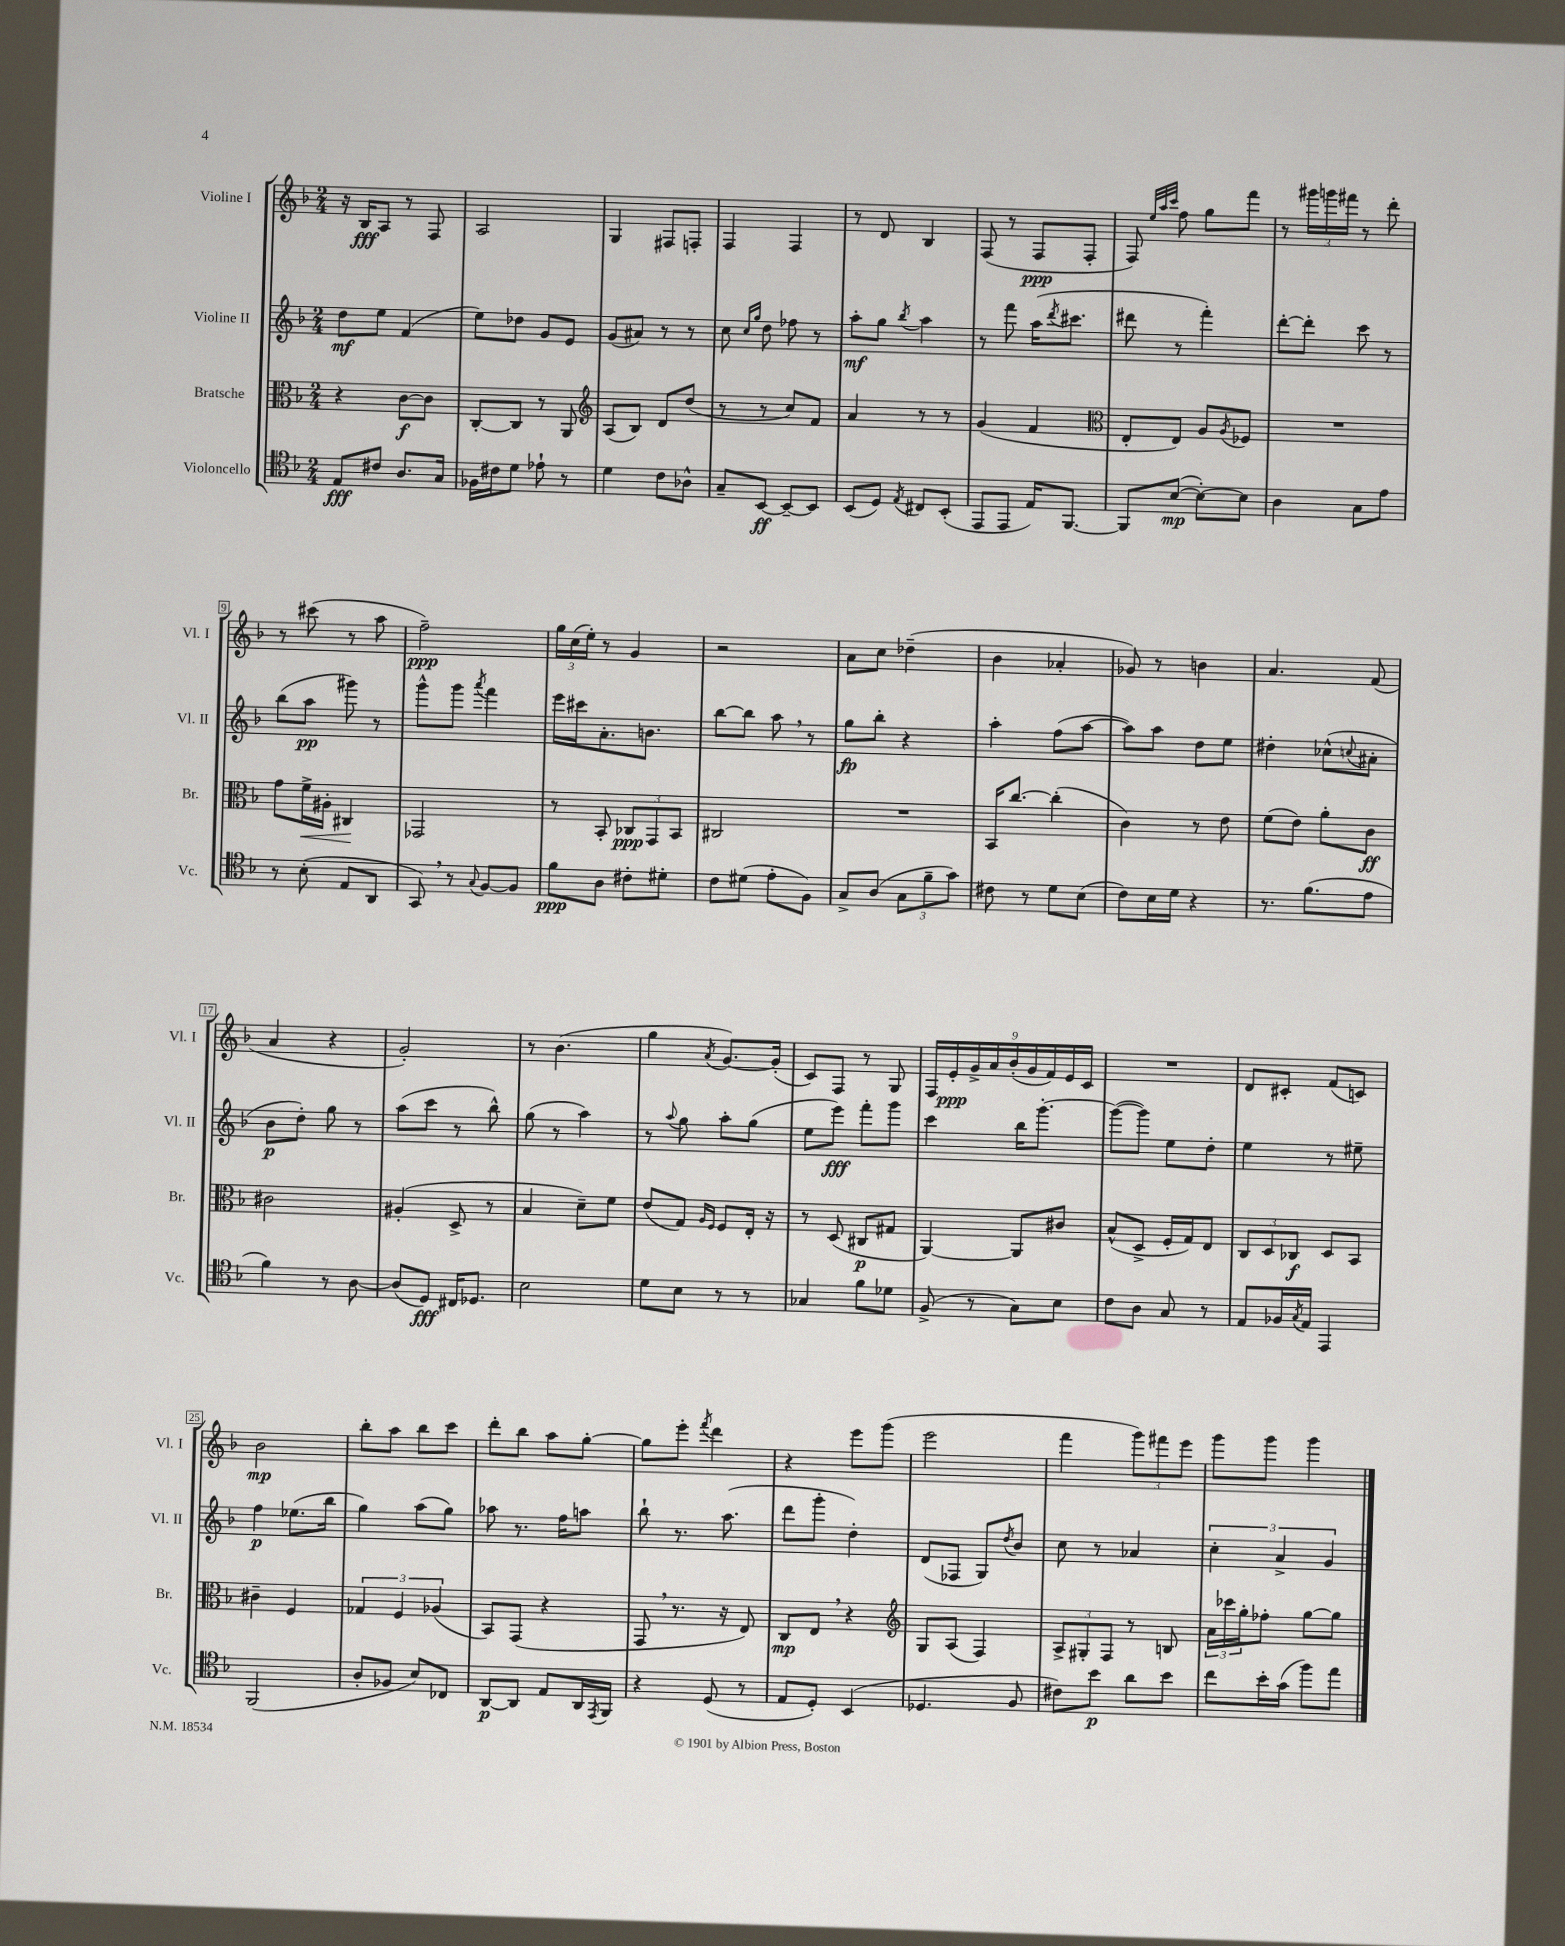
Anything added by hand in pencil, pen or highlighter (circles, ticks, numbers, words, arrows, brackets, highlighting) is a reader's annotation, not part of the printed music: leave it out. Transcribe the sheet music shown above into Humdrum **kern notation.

**kern	**kern	**kern	**kern
*staff4	*staff3	*staff2	*staff1
*clefC4	*clefC3	*clefG2	*clefG2
*k[b-]	*k[b-]	*k[b-]	*k[b-]
*M2/4	*M2/4	*M2/4	*M2/4
8E	4r	8dd	16r
.	.	.	16B-
8c#	.	8ee	8A
8.A	[8c	(4f	8r
.	8c]	.	8F
16G	.	.	.
=	=	=	=
16F-	[8C'	8ee)	2A
16c#	.	.	.
8d	8C]	8dd-	.
8e-`	8r	8g	.
8r	8AA	8e	.
=	=	=	=
*	*clefG2	*	*
4d	(8A	(8g	4G
.	8B-)	8a#)	.
8c	8d	8r	8F#
8A-^^	(8dd	8r	8F'
=	=	=	=
8G~	8r	8cc	4F
.	.	16qqcc	.
.	.	16qqgg	.
[8BB-	8r	8dd	.
8BB-~_	8cc)	8ff-	4F
8BB-]	8f	8r	.
=	=	=	=
(8BB-	4a	8aa'	8r
8D)	.	8gg	8d
8qE	.	8qbb-	.
8C#	8r	4aa	4B-
(8BB-'	8r	.	.
=	=	=	=
8EE	(4g	8r	(8F
8EE	.	8fff	8r
16E)	4f	(16aa	8F
.	.	8qddd	.
[8.FF	.	8.ccc#	.
.	.	.	8F'
=	=	=	=
*	*clefC3	*	*
8FF]	8E'	8ddd#	8F)
.	.	.	32qqee
.	.	.	32qqaa
.	.	.	32qqccc
([8B-	8E)	8r	8ff
8B-'_)	8A	4fff')	8gg
.	8qA	.	.
8B-]	8F-	.	8fff
=	=	=	=
4A	2r	[8ddd'	8r
.	.	8ddd']	24ggg#
.	.	.	24ggg
.	.	.	24fff#
8G	.	8ccc	8r
8e	.	8r	8ddd'
=	=	=	=
8r	8g	(8bb-	8r
(8B-'	16f^	8aa	(8ccc#
.	16A#'	.	.
8E	4C#	8ggg#)	8r
8AA	.	8r	8aa
=	=	=	=
8GG)	2GG-	8ggg^^	2ff~)
8r	.	8ggg	.
8qqG	.	8qaaa	.
[8F	.	4fff	.
8F]	.	.	.
=	=	=	=
8f	8r	16eee	24gg
.	.	.	(24cc
.	.	16ccc#	.
.	.	.	24ee')
8A	8BB-'	8.a'	8r
8c#'	12C-	.	4g
.	.	8.b	.
.	12GG	.	.
8d#'	.	.	.
.	12BB-	.	.
=	=	=	=
8c	2C#	[8bb-	2r
(8d#	.	8bb-]	.
8e'	.	8aa	.
8F)	.	8r	.
=	=	=	=
8G^	2r	8gg	8a
(8A	.	8bb-'	8cc
12G	.	4r	(4dd-~
12f~	.	.	.
12g)	.	.	.
=	=	=	=
8c#	16BB-	4aa'	4b-
.	[8.cc	.	.
8r	.	.	.
8d	(4cc']	(8ff	4a-'
(8B-	.	[8aa	.
=	=	=	=
8c)	4c)	8aa])	8g-)
16B-	.	8aa	8r
16d	.	.	.
4r	8r	8dd	4b
.	8e	8ee	.
=	=	=	=
8.r	(8f	4dd#'	4.a
.	8e)	.	.
(8.f	.	.	.
.	8a'	(8cc-^^	.
.	.	8qqcc	.
8e	8c	8a#'	(8f
=	=	=	=
4f)	2c#	8b-	4a
.	.	8dd')	.
8r	.	8gg	4r
[8A	.	8r	.
=	=	=	=
(8A]	(4A#'	(8aa	2g')
8D)	.	8ccc	.
16C#	8D^	8r	.
8.D-	.	.	.
.	8r	8bb-^^)	.
=	=	=	=
2B-	4B-	(8gg	8r
.	.	8r	(4.b-
.	8d~)	4aa)	.
.	8f	.	.
=	=	=	=
8d	(8e	8r	4gg
.	.	8qqaa	.
8B-	8G)	8gg	.
.	16qqA	.	.
.	16qqF	.	8qa
8r	8F	8aa'	[8.g)
8r	16E'	(8gg	.
.	16r	.	(16g']
=	=	=	=
4G-	8r	8ee	8c)
.	(8D	8eee)	8F
8f	8C#	8fff'	8r
8d-	8G#	8ggg	8G
=	=	=	=
(8F^	[4AA)	4ccc	18F
.	.	.	18e'
.	.	.	18g^
8r	.	.	.
.	.	.	18a
.	.	.	(18b-'
8G)	8AA]	16bb-	.
.	.	.	18g
.	.	[8.ggg'	.
.	.	.	18f)
8B-	8c#	.	.
.	.	.	18e
.	.	.	18c
=	=	=	=
8c	(8B-^^	(8ggg_	2r
8A	8D^	8ggg])	.
8G	16F'	8ee	.
.	16G)	.	.
8r	8E	8dd'	.
=	=	=	=
8E	12C	4ee	8d
.	12D	.	.
16F-	.	.	8c#'
.	12C-	.	.
8qG	.	.	.
16E	.	.	.
4EE	8D	8r	(8f
.	8BB-	8ee#~	8c)
=	=	=	=
(2FF	4c#~	4ff	2b-
.	4F	(8.ee-	.
.	.	16bb-	.
=	=	=	=
8A'	6G-	4gg)	8bb-'
8F-	.	.	8aa
.	6F	.	.
8B-)	.	(8aa	8bb-
.	(6A-	.	.
8C-	.	8gg)	8ccc
=	=	=	=
[8AA	8BB-)	8aa-	8ddd'
8AA]	(8GG	8.r	8bb-
8E	4r	.	8aa
.	.	16ff	.
16AA	.	8aa	[8gg'
8qEE	.	.	.
16FF	.	.	.
=	=	=	=
4r	8GG	8bb-`	8gg]
.	8.r	8.r	8eee'
.	.	.	8qfff
(8D	.	.	4ddd
.	16r	(8.aa	.
8r	8E)	.	.
=	=	=	=
8E	8C	8ddd	4r
8D')	8E	8ggg'	.
(4BB-	4r	4dd')	8eee
.	.	.	(8ggg
=	=	=	=
*	*clefG2	*	*
4.D-	8G	(8d	2eee
.	(8A	8F-	.
.	4F)	8G)	.
.	.	8qdd	.
8F	.	8b-	.
=	=	=	=
8c#)	12A^	8cc	4fff
.	12G#'	.	.
8b-	.	8r	.
.	12F	.	.
8a	8r	4a-	12ggg)
.	.	.	12fff#
8b-	8B	.	.
.	.	.	12eee
=	=	=	=
8cc	24a	6cc'	8ggg
.	24ccc-	.	.
.	24gg'	.	.
16b-'	8ff-'	.	8ggg
.	.	6a^	.
(16g	.	.	.
8ff)	[8gg	.	4ggg
.	.	6g	.
8ee	8gg]	.	.
==	==	==	==
*-	*-	*-	*-
